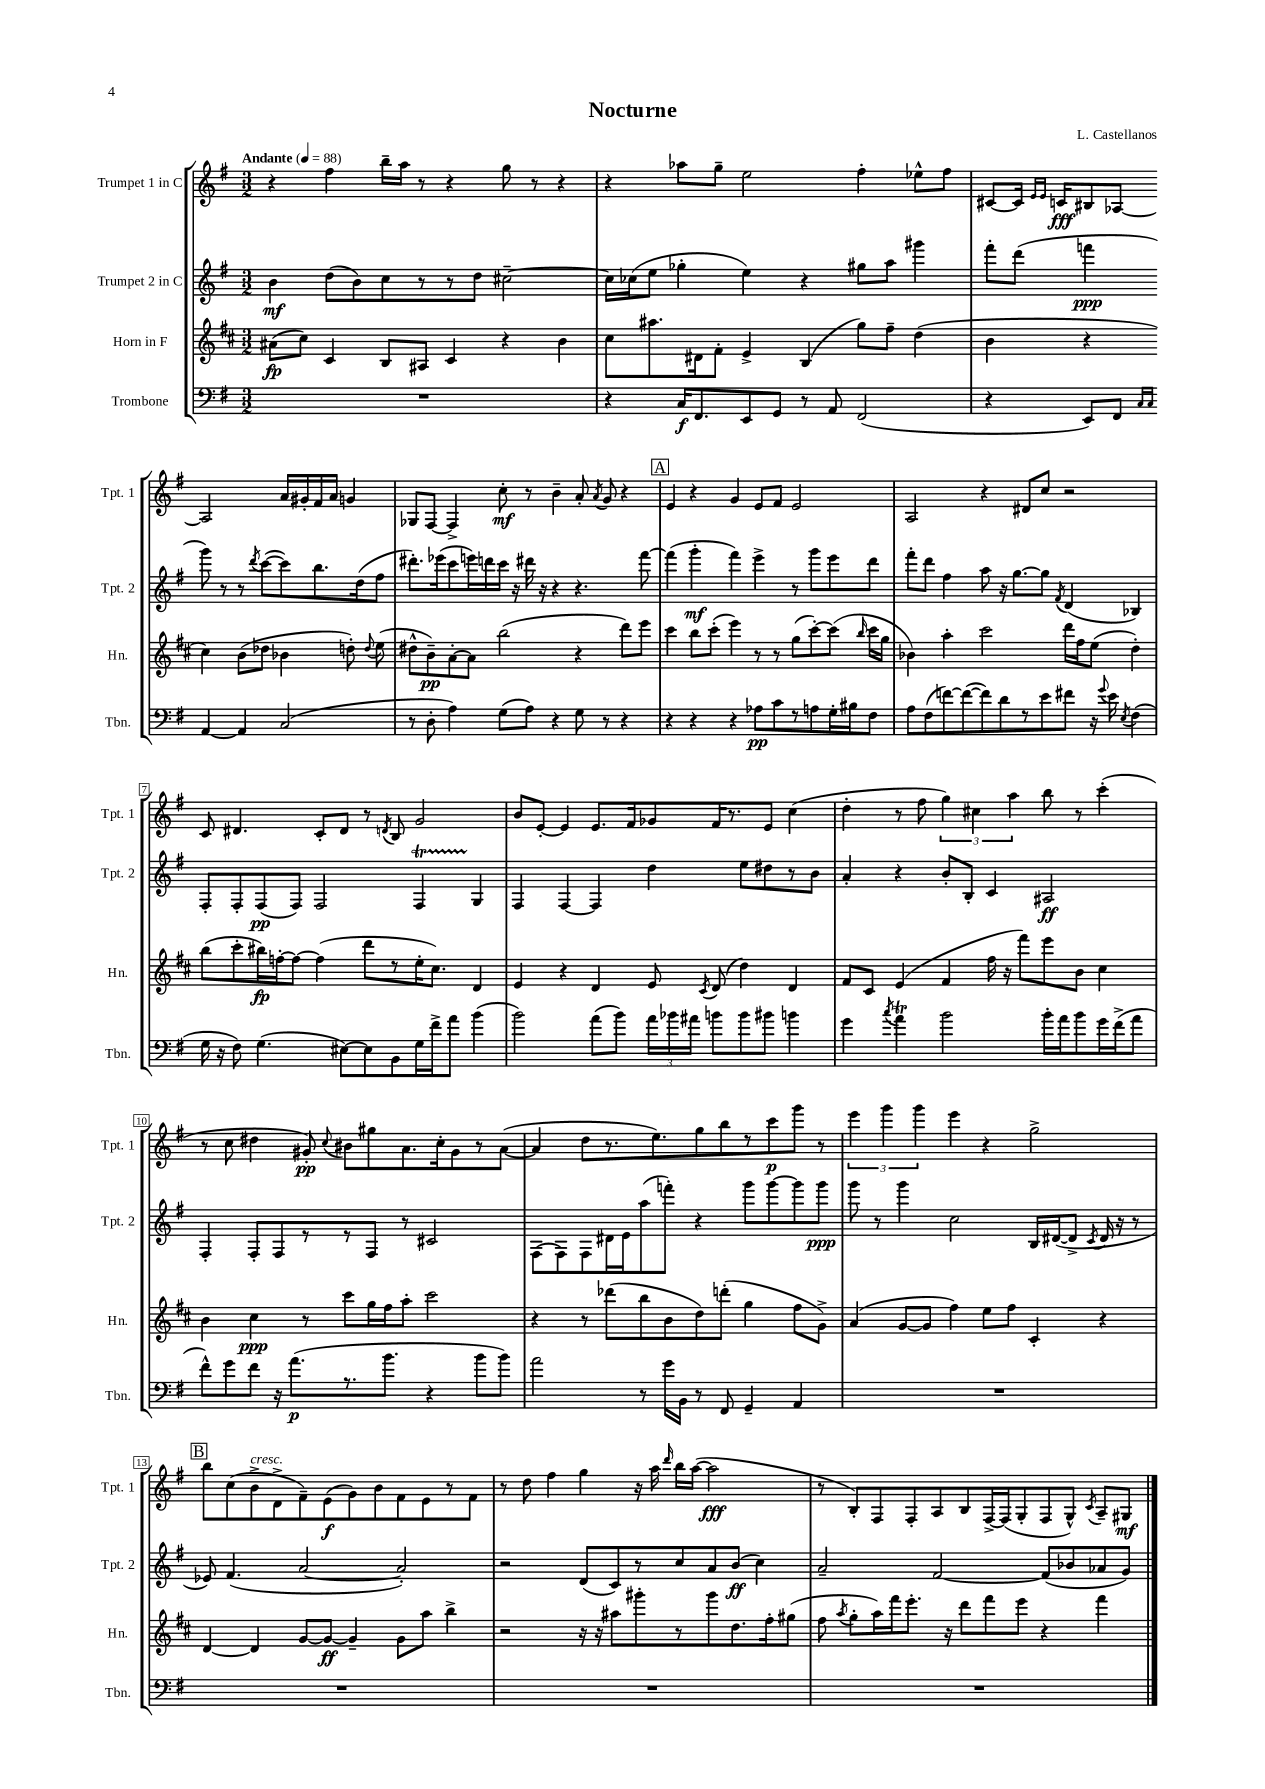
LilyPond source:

\header { title = "Nocturne" composer = "L. Castellanos" }
<<
\new StaffGroup <<
\new Staff = "s0" \with { instrumentName = "Trumpet 1 in C" shortInstrumentName = "Tpt. 1" } {
    \clef treble \key g \major \numericTimeSignature \time 3/2 \tempo "Andante" 4 = 88
    \autoBeamOff r4 fis''4 b''16[-- a''16] r8 r4 g''8 r8 r4 |
    r4 aes''8[ g''8]-- e''2 fis''4-. ees''8[-^ fis''8] |
    cis'8[~ cis'16] \grace { e'16[ e'16] } c'16[\fff bis8 aes8]~ aes2 a'16[ gis'16-. fis'16 a'16] g'4 |
    ges8[ fis8]~ fis4-> c''8-.\mf r8 b'4-- a'8-. \acciaccatura { a'8 } g'8 r4 |
    \mark \markup { \box "A" } e'4 r4 g'4 e'8[ fis'8] e'2 |
    a2 r4 dis'8[ c''8] r2 |
    c'8 dis'4. c'8[-. dis'8] r8 \acciaccatura { d'8 } b8 g'2 |
    b'8[ e'8]~-. e'4 e'8.[ fis'16 ges'8 fis'16 r8. e'8] c''4( |
    d''4-. r8 fis''8 \tuplet 3/2 { g''4) cis''4 a''4 } b''8 r8 c'''4-.( |
    r8 c''8 dis''4 gis'8-.\pp) \appoggiatura { c''8 } bis'8[ gis''8 a'8. c''16-. gis'8 r8 a'8]~( |
    a'4 d''8[ r8. e''8.) g''8 b''8 r8 c'''8\p g'''8] r8 |
    \tuplet 3/2 { e'''4 g'''4 g'''4 } e'''4 r4 g''2-> |
    \mark \markup { \box "B" } b''8[ c''8( b'8->^\markup { \italic "cresc." } d'8-> fis'8--) e'8\f( g'8) b'8 fis'8 e'8 r8 fis'8] |
    r8 d''8 fis''4 g''4 r16 a''16 \grace { d'''16 } b''16[ a''16]~( a''2\fff |
    r8 b8[-.) fis8 fis8-. a8 b8 fis16~-> fis16( g8-. fis8 g8]-^) \acciaccatura { c'8 } a8[-- gis8]\mf \bar "|." |
}
\new Staff = "s1" \with { instrumentName = "Trumpet 2 in C" shortInstrumentName = "Tpt. 2" } {
    \clef treble \key g \major \numericTimeSignature \time 3/2
    \autoBeamOff b'4\mf d''8[( b'8) c''8 r8 r8 d''8] cis''2~-- |
    cis''16[ ces''16( e''8] ges''4-. e''4) r4 gis''8[ a''8] gis'''4 |
    fis'''8[-. d'''8]( f'''4\ppp g'''8) r8 r8 \acciaccatura { d'''8 } c'''8[~( c'''8) b''8. d''16( fis''8] |
    dis'''8.[-.) ees'''16( c'''8 e'''16) d'''16 c'''16] r16 dis'''16 r16 r4 r4. fis'''8~ |
    \mark \markup { \box "A" } fis'''4( g'''4-.\mf fis'''4) e'''4-> r8 g'''8[ e'''8 d'''8] |
    fis'''8[-. d'''8] fis''4 a''8 r16 g''8.[~ g''8] \acciaccatura { fis'8 } d'4( bes4) |
    fis8[-. fis8-. fis8\pp( fis8]) fis2 fis4\startTrillSpan g4\stopTrillSpan |
    fis4 fis4~ fis4 d''4 e''8[ dis''8 r8 b'8] |
    a'4-. r4 b'8[-. b8]-. c'4 ais2\ff |
    fis4-. fis8[-. fis8 r8 r8 fis8] r8 cis'2 |
    fis8[( fis8) fis8 dis'16 e'16 a''8( f'''8]-.) r4 g'''8[ g'''8~ g'''8 g'''8]\ppp |
    g'''8 r8 g'''4 c''2 b16[ dis'16~( dis'8]-> \acciaccatura { c'8 } dis'16 r16 r8 |
    \mark \markup { \box "B" } ees'8) fis'4.( a'2~ a'2-.) |
    r2 d'8[( c'8) r8 c''8 a'8 b'8]\ff( c''4) |
    a'2-- fis'2~ fis'8[( bes'8 aes'8 g'8]) \bar "|." |
}
\new Staff = "s2" \with { instrumentName = "Horn in F" shortInstrumentName = "Hn." } {
    \clef treble \key d \major \numericTimeSignature \time 3/2
    \autoBeamOff ais'8[\fp( cis''8]) cis'4 b8[ ais8] cis'4 r4 b'4 |
    cis''8[ ais''8. dis'16 fis'8]-. e'4-> b4( g''8[) fis''8]-- d''4( |
    b'4 r4 cis''4) b'8[( des''8] bes'4 d''8-.) \appoggiatura { d''8 } e''8( |
    dis''8[-^ b'8--\pp) a'8~-. a'8] b''2( r4 d'''8[) e'''8] |
    \mark \markup { \box "A" } cis'''4 b''8[ cis'''8]-.( e'''4) r8 r8 g''8[( cis'''8~-.) cis'''8]( \grace { b''16 } cis'''16[ g''16] |
    bes'4) a''4-. cis'''2 d'''16[ fis''16 e''8]( d''4-.) |
    b''8[( cis'''8-. bis''16\fp) f''16~-. f''8]~ f''4( d'''8[ r8 e''16-. cis''8.]) d'4 |
    e'4 r4 d'4 e'8 \acciaccatura { cis'8 } d'8( d''4) d'4 |
    fis'8[ cis'8] e'4( fis'4 fis''16 r16 fis'''8[) e'''8 b'8] cis''4 |
    b'4 cis''4\ppp r8 cis'''8[ g''16 fis''16 a''8]-. cis'''2 |
    r4 r8 des'''8[( b''8 b'8 d''8) d'''8]-.( g''4 fis''8[ g'8]->) |
    a'4( g'8[~ g'8] fis''4) e''8[ fis''8] cis'4-. r4 |
    \mark \markup { \box "B" } d'4~ d'4 g'8[~ g'8]~\ff g'4-- g'8[ a''8] b''4-> |
    r2 r16 r16 ais''8[ gis'''8-. r8 gis'''8 d''8. fis''16-. gis''8]( |
    fis''8 \acciaccatura { a''8 } g''8[-. a''16) fis'''16 e'''8.]-. r16 d'''8[ fis'''8 e'''8] r4 fis'''4 \bar "|." |
}
\new Staff = "s3" \with { instrumentName = "Trombone" shortInstrumentName = "Tbn." } {
    \clef bass \key g \major \numericTimeSignature \time 3/2
    \autoBeamOff R1. |
    r4 c16[\f fis,8. e,8 g,8] r8 a,8 fis,2( |
    r4 e,8[) fis,8] \grace { c16[ c16] } a,4~ a,4 c2( |
    r8 d8-. a4) g8[( a8]) r4 g8 r8 r4 |
    \mark \markup { \box "A" } r4 r4 r4 aes8[\pp c'8 r8 a8 g16-. bis16 fis8] |
    a8[ fis8( f'8~) f'8~( f'8) d'8 r8 e'8 fis'8] r16 \appoggiatura { g'8 } e'16 \acciaccatura { e8 } fis4( |
    g16 r16 fis8) g4.( eis8[~) eis8 b,8 g16 fis'16-> a'8] b'4( |
    b'2) a'8[( b'8]) \tuplet 3/2 { a'16[ bes'16 ais'16] } b'8[ b'8 bis'8] b'4 |
    g'4 \acciaccatura { c''8 } a'4\trill b'2 b'16[-. a'16 b'8 g'16 fis'16->( a'8] |
    fis'8[-^) g'8 fis'8] r16 a'8.[\p( r8. b'8.] r4 b'8[ b'8]) |
    a'2 r8 g'16[ b,16] r8 fis,8 g,4-- a,4 |
    R1. |
    \mark \markup { \box "B" } R1. |
    R1. |
    R1. \bar "|." |
}
>>
>>
\layout { \context { \Score \override BarNumber.stencil = #(make-stencil-boxer 0.1 0.3 ly:text-interface::print) } }
